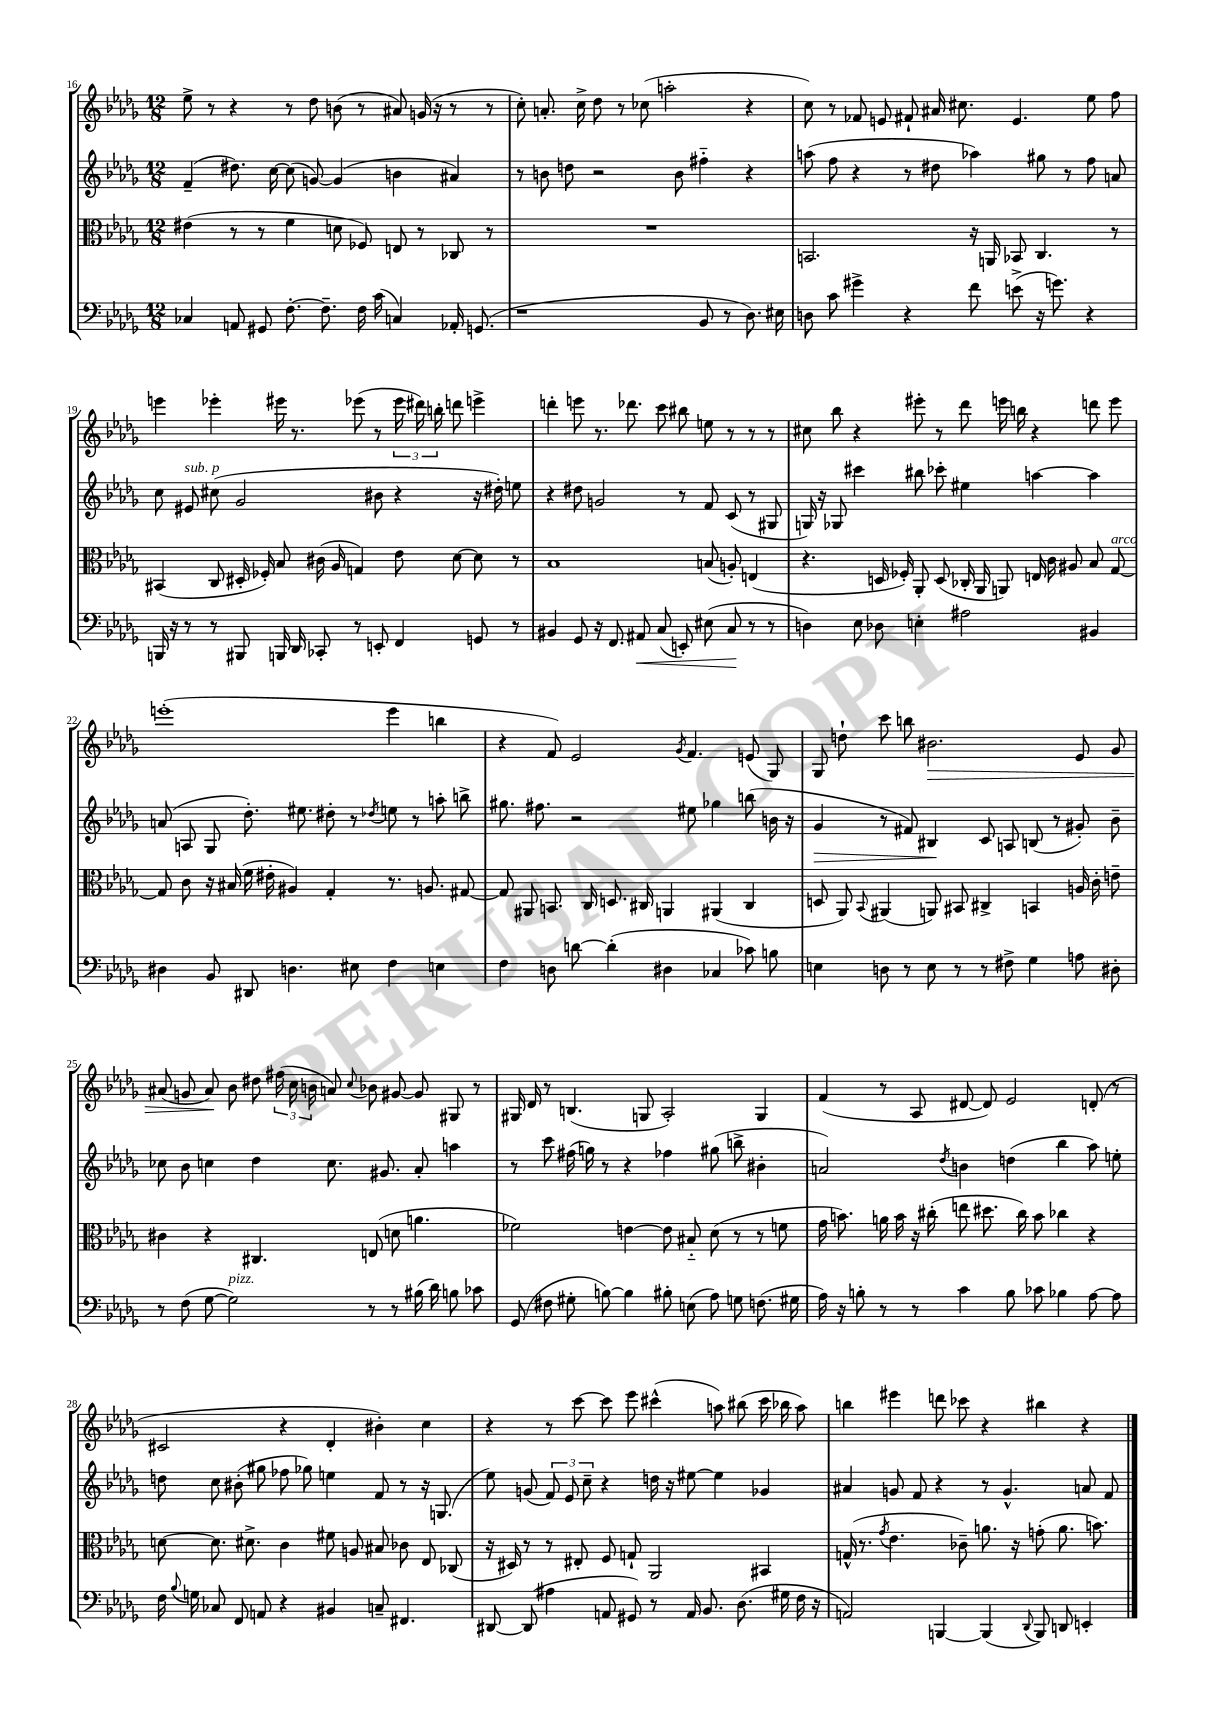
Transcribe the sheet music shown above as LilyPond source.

<<
\new StaffGroup <<
\new Staff = "s0" {
    \clef treble \key des \major \numericTimeSignature \time 12/8
    \autoBeamOff ees''8-> r8 r4 r8 des''8 b'8( r8 ais'8) g'16( r16 r8 r8 |
    c''8-.) a'8.-. c''16-> des''8 r8 ces''8( a''2-. r4 |
    c''8) r8 fes'8 e'8 fis'8-! ais'16 cis''8. e'4. ees''8 f''8 |
    e'''4 ees'''4-. eis'''16 r8. ees'''8( r8 \tuplet 3/2 { ees'''16 dis'''16) b''16-. } d'''8 e'''4-> |
    d'''4-. e'''8 r8. des'''8. c'''8 bis''8 e''8 r8 r8 r8 |
    cis''8 bes''8 r4 eis'''8-. r8 des'''8 e'''16 b''16 r4 d'''8 e'''8 |
    e'''1-.( e'''4 b''4 |
    r4 f'8) ees'2 \acciaccatura { ges'8 } f'4. e'8( ges8) |
    ges8 d''8-! c'''8 b''8 bis'2.\> ees'8 ges'8 |
    ais'8( g'8 ais'8\!) bes'8 dis''8 \tuplet 3/2 { fis''16( c''16 b'16 } a'8) \appoggiatura { c''8 } bes'8 gis'8~ gis'8 gis8 r8 |
    gis16 des'16 r8 b4.( g8 aes2-.) g4 |
    f'4( r8 aes8 dis'8~ dis'8) ees'2 d'8-.( r8 |
    cis'2 r4 des'4-. bis'4-.) c''4 |
    r4 r8 c'''8~ c'''8 ees'''8 cis'''4-^( a''8) bis''8( cis'''16 bes''16 a''8) |
    b''4 eis'''4 d'''8 ces'''8 r4 bis''4 r4 \bar "|." |
}
\new Staff = "s1" {
    \clef treble \key des \major \numericTimeSignature \time 12/8
    \autoBeamOff f'4--( dis''8.) c''16~ c''8( g'8~) g'4( b'4 ais'4) |
    r8 b'8 d''8 r2 b'8 fis''4-_ r4 |
    a''8( f''8 r4 r8 dis''8 aes''4) gis''8 r8 f''8 a'8 |
    c''8 eis'8^\markup { \italic "sub. p" } cis''8( ges'2 bis'8 r4 r16 dis''16-.) e''8 |
    r4 dis''8 g'2 r8 f'8 c'8( r8 gis8 |
    g16) r16 ges8 cis'''4 bis''8 ces'''8-. eis''4 a''4~ a''4 |
    a'8( a8 ges8 des''8.-.) eis''8. dis''8-. r8 \acciaccatura { des''8 } e''8 r8 a''8-. b''8-> |
    gis''8. fis''8. r2 eis''8 ges''4 b''8( b'16 r16 |
    ges'4\> r8 fis'8) bis4\! c'8 a8 b8( r8 gis'8-.) bes'8-- |
    ces''8 bes'8 c''4 des''4 c''8. gis'8. aes'8-. a''4 |
    r8 c'''8 fis''16( g''16) r8 r4 fes''4 gis''8( b''8-> bis'4-. |
    a'2) \acciaccatura { des''8 } b'4 d''4( bes''4 aes''8) e''8-. |
    d''8 c''8 bis'8-.( gis''8 fes''8 ges''8) e''4 f'8 r8 r16 g8.( |
    ees''8) g'8( \tuplet 3/2 { f'8) ees'8 c''8-- } r4 d''16 r16 eis''8~ eis''4 ges'4 |
    ais'4 g'8 f'8 r4 r8 g'4.-^ a'8 f'8 \bar "|." |
}
\new Staff = "s2" {
    \clef alto \key des \major \numericTimeSignature \time 12/8
    \autoBeamOff eis'4( r8 r8 f'4 d'8 fes8) e8 r8 ces8 r8 |
    R1. |
    b,2. r16 a,16 bes,8 c4. r8 |
    bis,4( c8 dis16-. fes16-.) bes8 cis'16( aes16 g4) ees'8 des'8~ des'8 r8 |
    bes1 b8( a8-.) e4( |
    r4. d16 fes16-.) aes,8-. d8( ces16-. aes,16 a,8) e16 c'16 ais8 bes8 ges8~^\markup { \italic "arco" } |
    ges8 c'8 r16 bis16( f'16 eis'16-. ais4) ges4-. r8. a8. gis8~ |
    gis8 ais,8 b,8. c16 d8. cis16 a,4 ais,4( cis4 |
    d8 aes,8) \appoggiatura { bes,8 } ais,4( a,8) bis,8 cis4-> b,4 a16 c'16-. e'8-- |
    cis'4 r4 cis4. e8( d'8 a'4. |
    fes'2) e'4~ e'8 bis8-_ des'8( r8 r8 f'8 |
    ges'16 b'8.) a'16 b'16 r16 cis''16-.( e''8 dis''8. cis''16) b'8 ces''4 r4 |
    d'8~ d'8. dis'8.-> c'4 fis'8 a8 bis8 ces'8 ees8 ces8( |
    r16 dis16) r8 r8 eis8-. f8 g8-! aes,2 bis,4 |
    g16-^( r8. \acciaccatura { ges'8 } ees'4. ces'8--) a'8. r16 g'8-.( a'8. b'8.) \bar "|." |
}
\new Staff = "s3" {
    \clef bass \key des \major \numericTimeSignature \time 12/8
    \autoBeamOff ces4 a,8 gis,8 f8.~-. f8.-- f16 c'16( c4) aes,16-. g,8.( |
    r1 bes,8 r8 des8.) eis16 |
    d8 c'8 gis'4-> r4 f'8 e'8->( r16 g'8.) r4 |
    b,,16 r16 r8 r8 bis,,8 b,,16 des,16 ces,8-. r8 e,8-. f,4 g,8 r8 |
    bis,4 ges,8 r16 f,8. ais,8\< c8( e,8-.) eis8( c8\! r8 r8 |
    d4) ees8 des8 e4-. ais2 bis,4 |
    dis4 bes,8 dis,8 d4. eis8 f4 e4 |
    f4 d8 d'8~ d'4-.( dis4 ces4 ces'8) b8 |
    e4 d8 r8 e8 r8 r8 fis8-> ges4 a8 dis8-. |
    r8 f8( ges8~ ges2^\markup { \italic "pizz." }) r8 r8 bis16( des'16) b8 ces'8 |
    ges,8( fis8 gis8-. b8~) b4 bis8-. e8( aes8) g8 f8.( gis16 |
    aes16) r16 b8-. r8 r8 c'4 b8 ces'8 bes4 aes8~ aes8 |
    f16 \appoggiatura { bes8 } g16 ces8 f,8 a,8 r4 bis,4 c8-- fis,4. |
    dis,8~ dis,8( ais4 a,8 gis,8) r8 a,16 bes,8. des8.( gis16 f16 r16 |
    a,2) b,,4~ b,,4( \appoggiatura { des,8 } b,,8) d,8 e,4-. \bar "|." |
}
>>
>>
\layout { \context { \Score currentBarNumber = #16 } }
